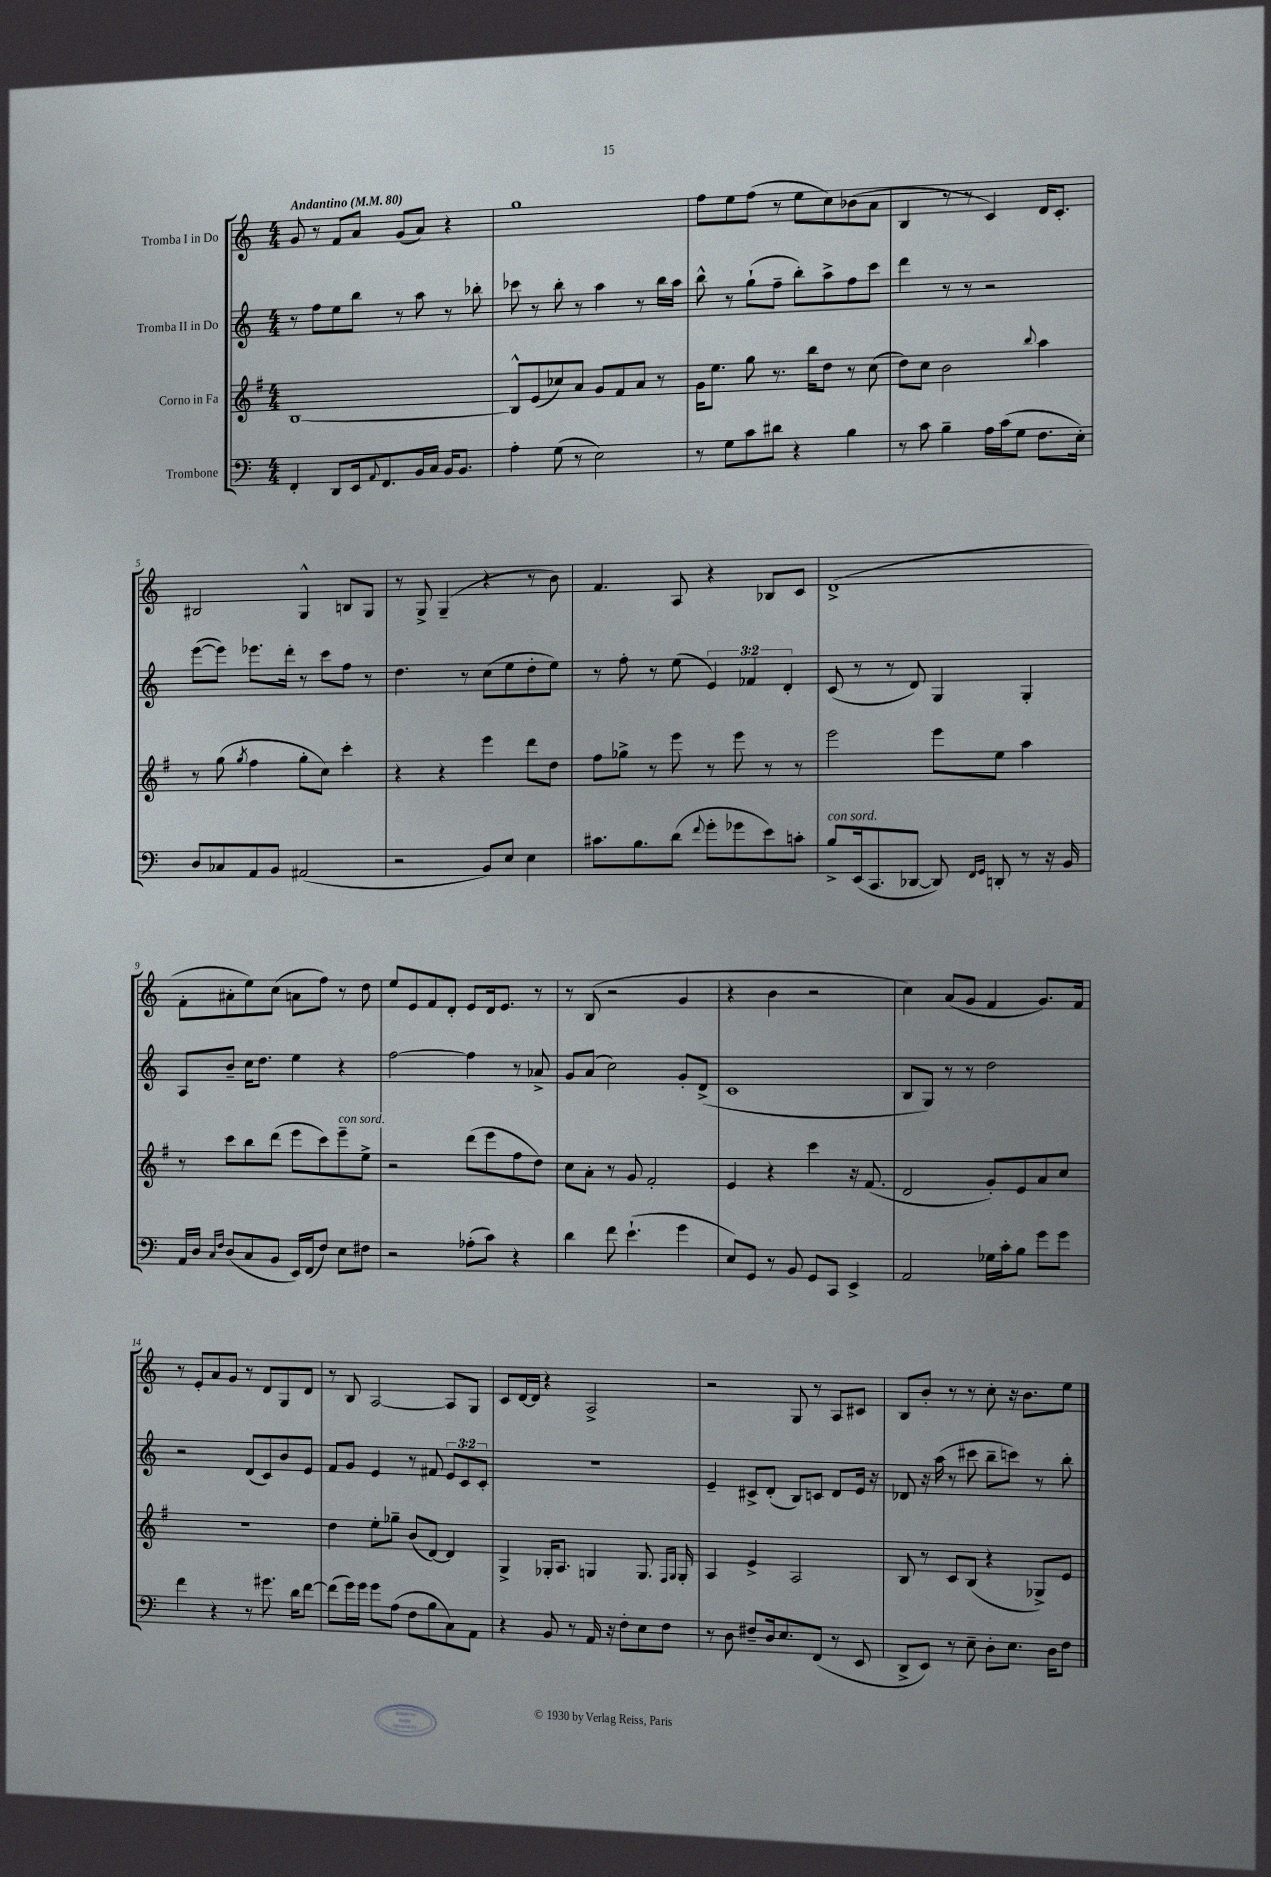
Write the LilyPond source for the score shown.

<<
\new StaffGroup <<
\new Staff = "s0" \with { instrumentName = "Tromba I in Do" } {
    \clef treble \key c \major \numericTimeSignature \time 4/4 \tempo "Andantino" 4 = 80
    g'8 r8 f'8 a'8 g'8( a'8) r4 |
    g''1 |
    f''8 e''8 f''8( r8 e''8 c''8) bes'8( a'8 |
    b4 r8 r8 c'4) d'16 c'8.-. |
    bis2 g4-^ b8 g8 |
    r8 g8-> g4--( r4 r8 b'8) |
    f'4. a8 r4 bes8 c'8 |
    d'1->( |
    f'8-. ais'8-. e''8) c''8( a'8 f''8) r8 d''8 |
    e''8 e'8 f'8 d'8-. e'8 d'16 e'8. r8 |
    r8 b8( r2 g'4 |
    r4 b'4 r2 |
    c''4) a'8( g'8 f'4 g'8.) f'16 |
    r8 e'8-. a'8 g'8 r8 d'8 g8 d'8 |
    r8 b8 a2~ a8 g8 |
    c'8 d'16~ d'16 r4 a2-> |
    r2 g8 r8 a8 cis'8 |
    b8 b'8-. r8 r8 c''8-. r16 b'8. e''8 \bar "|." |
}
\new Staff = "s1" \with { instrumentName = "Tromba II in Do" } {
    \clef treble \key c \major \numericTimeSignature \time 4/4 \override Staff.TupletNumber.text = #tuplet-number::calc-fraction-text
    r8 f''8 e''8 b''8 r8 a''8 r8 bes''8-. |
    ces'''8 r8 b''8-. r8 a''4 r8 b''16 a''16 |
    b''8-^ r8 g''8-!( f''8-- b''8-.) a''8-> f''8 c'''8 |
    d'''4 r8 r8 r2 |
    e'''8~( e'''8) ees'''8. d'''16-. r8 c'''8 f''8 r8 |
    d''4. r8 c''8( e''8 d''8-. e''8) |
    r8 f''8-. r8 e''8( \tuplet 3/2 { e'4) fes'4 d'4-. } |
    c'8( r8 r8 d'8) g4 g4-. |
    a8 b'8-- c''16 d''8. e''4 r4 |
    f''2~ f''4 r8 aes'8-> |
    g'8 a'8( c''2) g'8-. d'8->( |
    c'1 |
    b8 g8) r8 r8 d''2 |
    r2 d'8( c'8) b'8 e'8 |
    f'8 g'8 e'4 r8 fis'8 \tuplet 3/2 { e'8 c'8 c'8-. } |
    R1 |
    e'4-- cis'8-> d'8-.( b8) c'8 d'8 e'16 r16 |
    des'8 r16 a''16( r8 cis'''8 b''8-- c'''8) r8 b''8-. \bar "|." |
}
\new Staff = "s2" \with { instrumentName = "Corno in Fa" } {
    \clef treble \key g \major \numericTimeSignature \time 4/4
    b1~ |
    b8-^ e'8( ces''8) a'8 g'8 fis'8 a'8 r8 |
    g'16 e''8. g''8 r8. b''16 d''8 r8 c''8( |
    d''8) c''8 b'2 \appoggiatura { b''8 } a''4 |
    r8 g''8( \acciaccatura { g''8 } fis''4 g''8-. c''8) c'''4-. |
    r4 r4 e'''4 d'''8 d''8 |
    fis''8 ges''8-> r8 e'''8 r8 e'''8 r8 r8 |
    e'''2 e'''8 e''8 a''4 |
    r8 c'''8 b''8 d'''8( e'''8 c'''8) e'''8--^\markup { \italic "con sord." } e''8-> |
    r2 d'''8( e'''8 fis''8 d''8) |
    c''8 a'8-. r8 g'8 fis'2-. |
    e'4 r4 c'''4 r16 fis'8.( |
    d'2 g'8-.) e'8 a'8 c''8 |
    R1 |
    d''4 e''8-. ges''8-- b'8( d'8~) d'4 |
    g4-> ges16-. a8. g4 g8. \grace { fis16 g16 } g16-. |
    a4 e'4-> a2 |
    b8 r8 c'8 b8( r4 ges8->) e'8 \bar "|." |
}
\new Staff = "s3" \with { instrumentName = "Trombone" } {
    \clef bass \key c \major \numericTimeSignature \time 4/4
    f,4-. d,8 e,16 \appoggiatura { a,8 } f,8. b,16 c16 b,16 b,8. |
    a4-. g8( r8 e2) |
    r8 g8 c'8 dis'8 r4 b4 |
    r8 c'8 b4-- a16 c'16( g8 f8. e16-.) |
    d8 ces8 a,8 b,8 ais,2( |
    r2 b,8) e8 e4 |
    cis'8. b8. d'8( \appoggiatura { f'8 } g'8-. ges'8 e'8) c'8-. |
    b8->^\markup { \italic "con sord." } e,16( c,8. des,8~ des,8) \grace { f,16 g,16 } d,8-. r8 r16 b,16 |
    a,16 d16 \grace { c16 f16 } d8( c8 b,8 e,16) f,16( f8) e8 fis8 |
    r2 aes8-.( c'8) r4 |
    d'4 f'8 e'4.-!( g'4 |
    e8) g,8 r8 b,8 g,8 c,8 e,4-> |
    a,2 ges16 c'16-. b8 g'8 g'8 |
    f'4 r4 r8 gis'8. d'16 f'8~ |
    f'8( g'16) g'16 g'8 a8( f8 b8 c8) a,8 |
    r4 b,8 r8 a,16 r16 f8-. e8 f8 |
    r8 d8 fis8-- d16 e8. f,8( r8 e,8 |
    d,8-> e,8) r8 e8-- d8-. e8. d16 f8 \bar "|." |
}
>>
>>
